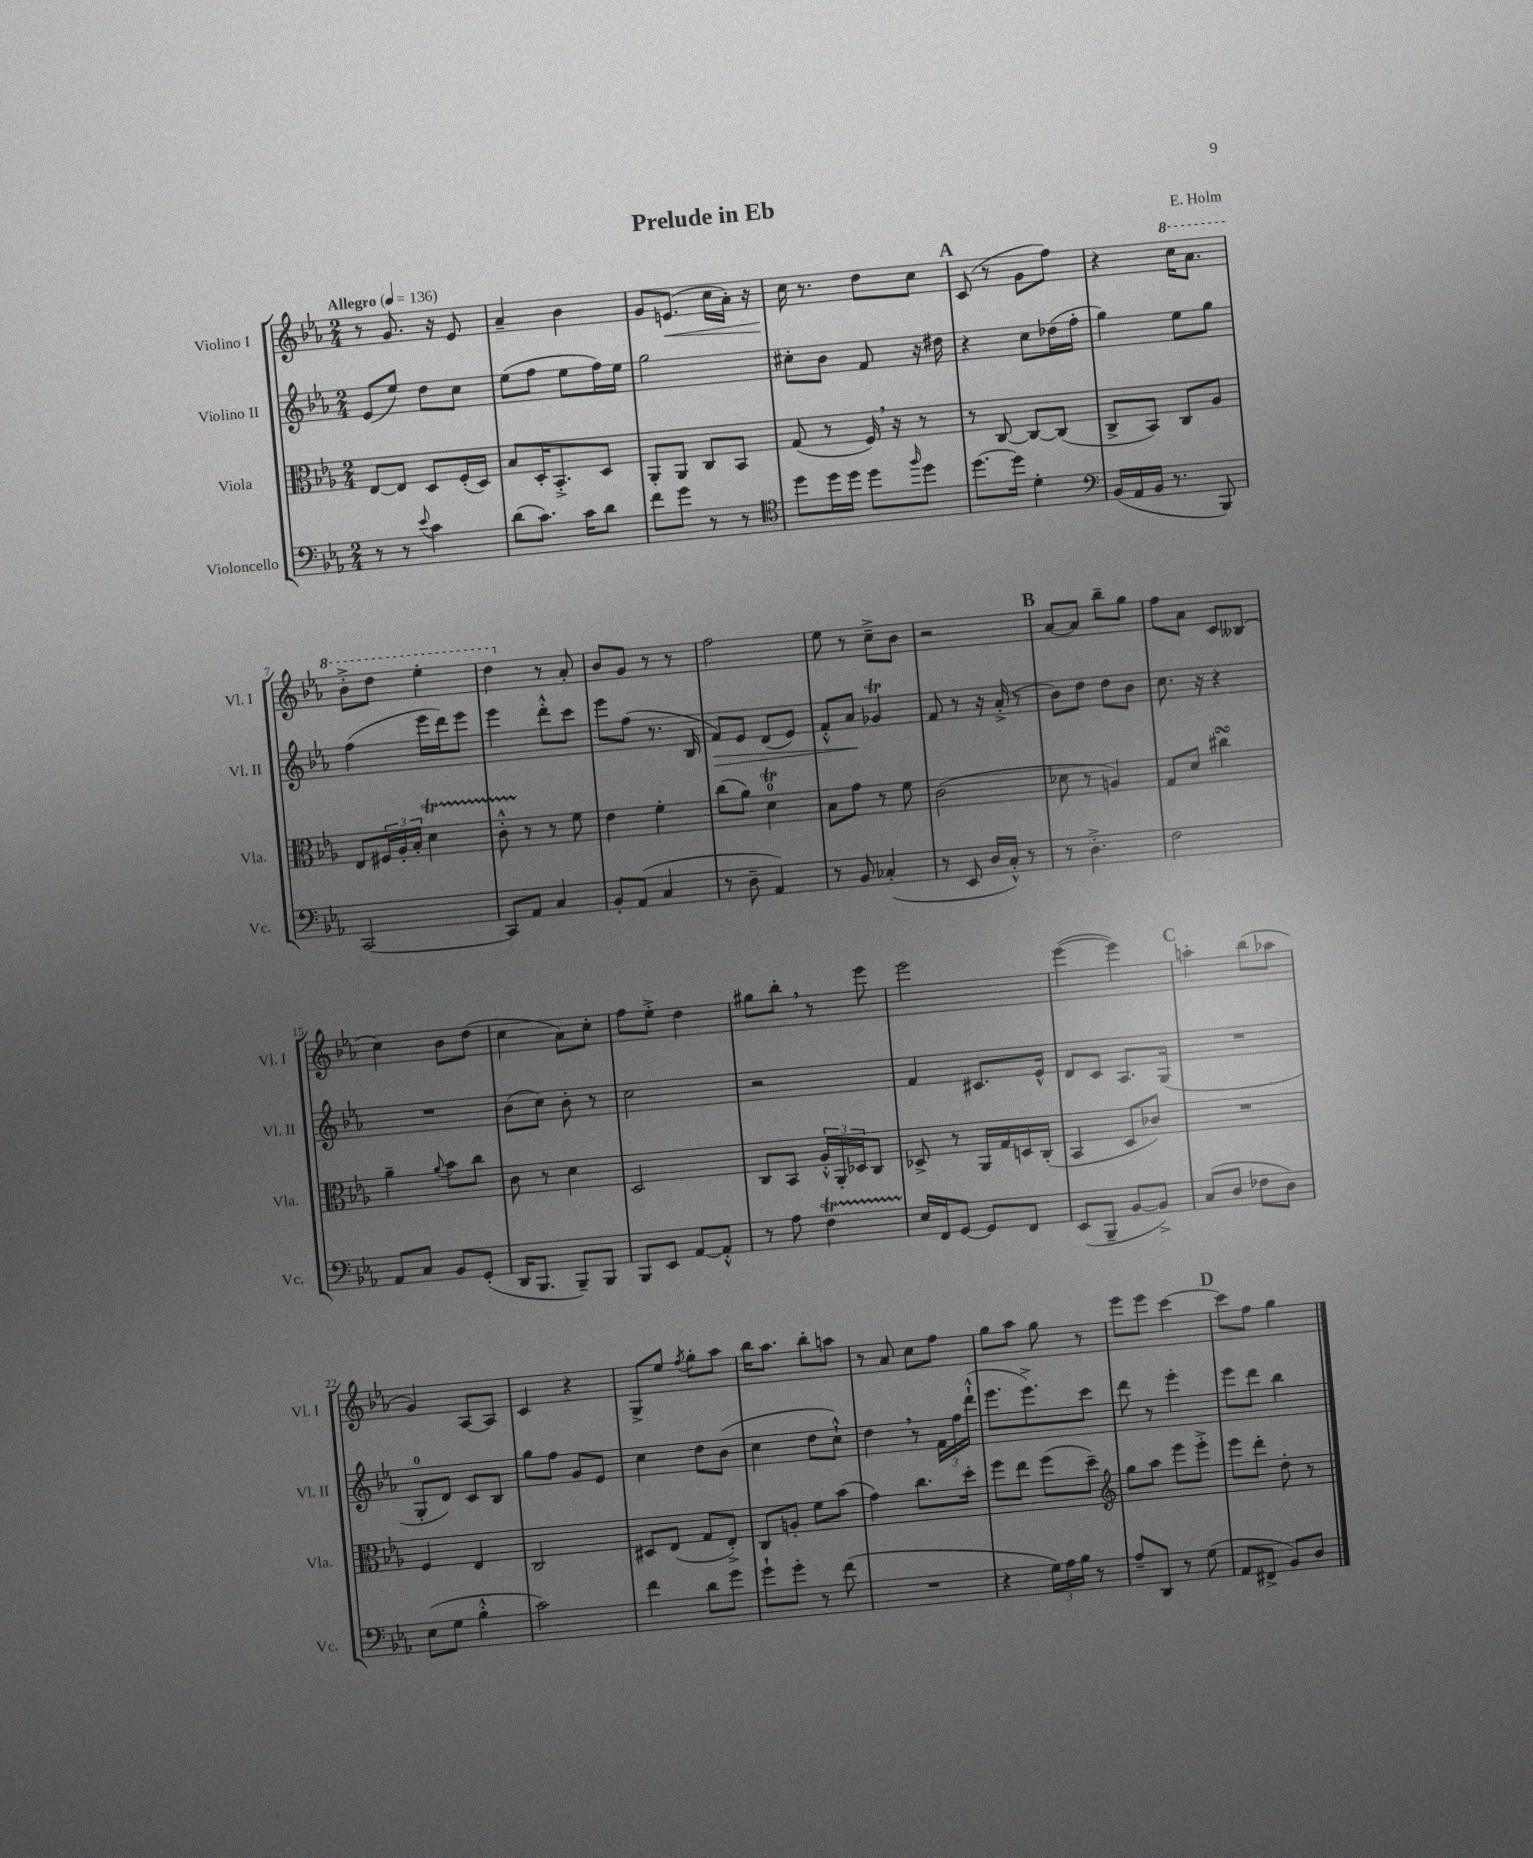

**kern	**kern	**kern	**kern
*staff4	*staff3	*staff2	*staff1
*clefF4	*clefC3	*clefG2	*clefG2
*k[b-e-a-]	*k[b-e-a-]	*k[b-e-a-]	*k[b-e-a-]
*M2/4	*M2/4	*M2/4	*M2/4
*MM136	*MM136	*MM136	*MM136
8r	[8E-	(8e-	8r
8r	8E-]	8ee-)	8.g
8qqe-	.	.	.
4c	8D	8dd	.
.	.	.	16r
.	(16F'	8cc	8e-
.	16D)	.	.
=	=	=	=
(8d	8B-	(8ee-	4a-~
8.c)	16D'	8ff	.
.	8.BB-'^	.	.
.	.	8ee-	4b-
16c	.	.	.
8d	8D	16ff)	.
.	.	16ee-	.
=	=	=	=
8f	8AA-'	2gg	8g
8g	8AA-	.	(8.e
8r	8C	.	.
.	.	.	16cc
8r	8BB-	.	16a-')
.	.	.	16r
=	=	=	=
*clefC4	*	*	*
8dd	(8G	8cc#'	16cc
.	.	.	8.r
16dd	8r	8b-	.
16dd	.	.	.
8dd	16F)	8f	8dd
.	16r	.	.
16qqff	.	.	.
8dd	8r	16r	8cc
.	.	16dd#	.
=	=	=	=
[8.dd	8r	4r	(8c
.	[8C	.	8r
16dd]	.	.	.
4d'	8C_	8cc	8g
.	(8C]	(16dd-	8ff)
.	.	16ff'	.
=	=	=	=
*clefF4	*	*	*
(16BB-	8C^	4gg)	4r
16AA-	.	.	.
16BB-	8BB-)	.	.
8.r	.	.	.
.	8C	8ee-	16ccc
.	.	.	8.aa-
8BBB-)	8A-	8gg	.
=	=	=	=
[2CC	8E-	(4ff	8bb-'^
.	24F#	.	8ddd
.	24A-'	.	.
.	24B-'	.	.
.	4d	16eee-	4eee-'
.	.	16ddd)	.
.	.	8eee-	.
=	=	=	=
8CC]	8c'^^	4eee-	4ddd
8AA-	8r	.	.
4C	8r	8ddd'^^	8r
.	8f	8ccc	8a-'
=	=	=	=
8BB-'	4e-	8eee-	8b-
(8AA-	.	(8ff	8g
4C	4f'	8.r	8r
.	.	.	8r
.	.	16B-	.
=	=	=	=
8r	(8cc	8f)	2ff
8D~	8a-)	8e-	.
4AA-)	4d	(8d	.
.	.	8e-)	.
=	=	=	=
8r	8B-	8f'^^	8ee-
8BB-	8g	8a-	8r
(4C-'	8r	4g-	8cc~^
.	8f	.	8b-
=	=	=	=
8r	(2c	8f	2r
8EE-	.	8r	.
16D	.	16r	.
16C'^^)	.	(16a-'^	.
8r	.	8r	.
=	=	=	=
8r	8d-	8b-)	[8a-
4.D'^	8r	8dd	8a-]
.	4A)	8dd	8bb-~
.	.	8b-	8gg
=	=	=	=
2F	8G	8.cc	8ff
.	8d	.	8a-
.	.	16r	.
.	4cc#	4r	8c
.	.	.	(8B--
=	=	=	=
8AA-	4a-~	2r	4cc)
8C	.	.	.
.	8qqa-	.	.
8BB-	8b-	.	8b-
(8GG'	8cc	.	(8dd
=	=	=	=
16DD	8c	(8b-	4cc
8.BBB-	.	.	.
.	8r	8cc)	.
8BBB-~)	4d	8b-'	8a-)
8BBB-	.	8r	8cc'
=	=	=	=
8BBB-	2D	2cc	8ff
8EE-	.	.	8ee-'^
[8AA-	.	.	4dd
8AA-'^^]	.	.	.
=	=	=	=
8r	8C	2r	8gg#
8A-	8BB-	.	8bb-'
4F	24A-'^^	.	8r
.	24AA-'	.	.
.	24D-	.	.
.	8C	.	8eee-
=	=	=	=
16E-	8D-^	4f	2eee-
16FF	.	.	.
[8GG	8r	.	.
8GG]	16AA-	8.c#	.
.	16G	.	.
8FF	16D	.	.
.	(16C'	16e-^^	.
=	=	=	=
(8EE-	4BB-	8d	([4eee-
8BBB-~	.	8c	.
[8BB-	8D	8.A-	4eee-])
8BB-^])	8c-)	.	.
.	.	(16G	.
=	=	=	=
(8C	2r	2r	4aa'
8D	.	.	.
8F-	.	.	(8bb-
8D)	.	.	8aa-
=	=	=	=
(8E-	4F	8G'	4g)
8G	.	8d)	.
4B-'^^	4E-	8c	[8A-
.	.	8B-	8A-]
=	=	=	=
2c)	2C	8gg	4c
.	.	8ff	.
.	.	8g	4r
.	.	8e-	.
=	=	=	=
4f	8D#	4cc	8G^
.	(8E-	.	8ee-
.	.	.	8qff
8d	8G	8dd	8gg'
8g	8E-'^)	(8b-	8aa-
=	=	=	=
8g`	8C	4cc	16bb-
.	.	.	8.aa-
8g'	8A'	.	.
8r	8f	8dd	8bb-'
(8f	(8b-	8cc`^^)	8aa
=	=	=	=
2r	4g)	4dd	8r
.	.	.	8a-
.	8.cc	8r	8cc
.	.	24f	8ff
.	.	24ff	.
.	16dd'	.	.
.	.	(24ddd`^^	.
=	=	=	=
4r	8ff	8.eee-	8gg
.	8ee-	.	8aa-
.	.	8.eee-^)	.
24G)	(8ff	.	8gg
24A-	.	.	.
24B-	.	.	.
8r	8dd~)	8ccc	8r
=	=	=	=
*	*clefG2	*	*
8A-~	8gg	8ddd	8eee-
8DD	8aa-	8r	8eee-
8r	8eee-	4eee-'	[4ccc
(8G	8eee-'^	.	.
=	=	=	=
8AA-	8eee-	8eee-	8ccc]
8FF#^	8ddd'	8ddd	8ff
8BB-)	8dd'	4bb-	4gg
8D	8r	.	.
==	==	==	==
*-	*-	*-	*-
